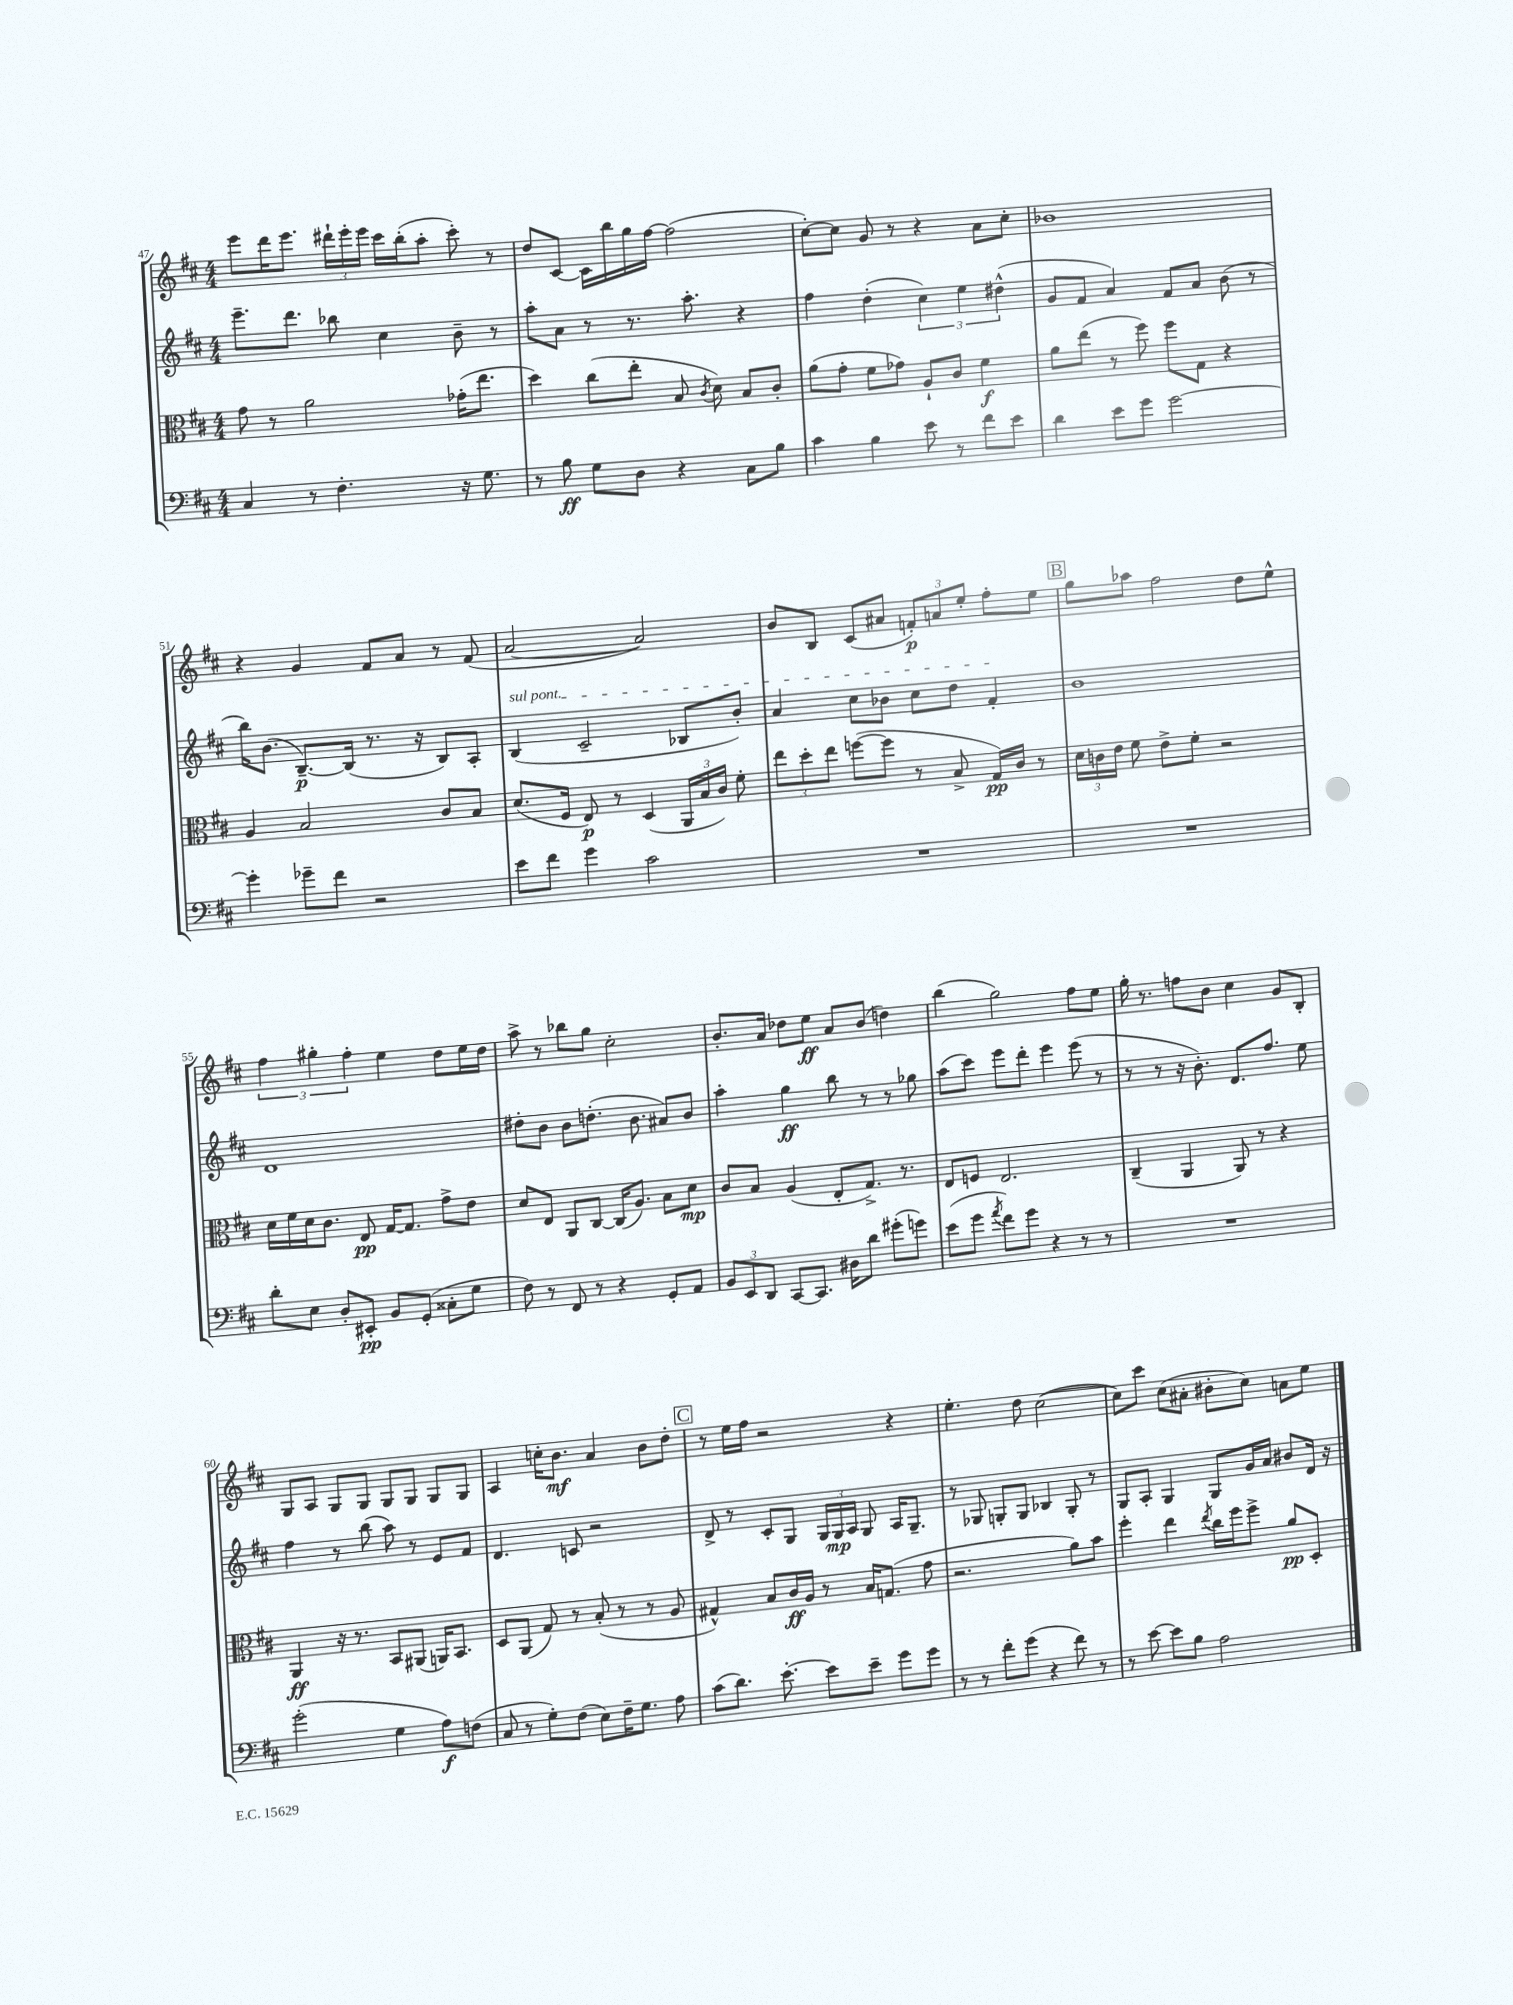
<<
\new StaffGroup <<
\new Staff = "s0" {
    \clef treble \key d \major \numericTimeSignature \time 4/4
    \autoBeamOff e'''8[ d'''16 e'''8.] \tuplet 3/2 { dis'''16[-! e'''16-. e'''16] } cis'''16[ b''16-.( a''8]-. cis'''8-.) r8 |
    d''8[ cis'8]~ cis'16[ b''16 g''16 fis''16]~ fis''2( |
    cis''8[~-.) cis''8] g'8 r8 r4 a'8[ cis''8]-. |
    bes'1 |
    r4 g'4 fis'8[ a'8] r8 fis'8( |
    a'2~ a'2) |
    b'8[ b8] cis'8[( ais'8] \tuplet 3/2 { f'8[-.\p) a'8 e''8]-. } fis''8[-. e''8] |
    \mark \markup { \box "B" } g''8[ aes''8] fis''2 d''8[ e''8]-^ |
    \tuplet 3/2 { fis''4 gis''4-. fis''4-. } e''4 d''8[ e''16 d''16] |
    a''8-> r8 bes''8[ g''8] cis''2-. |
    b'8.[-. a'16] des''8[ e''8]\ff a'8[ b'8]( d''4) |
    b''4( g''2) fis''8[ e''8] |
    g''16-. r8. f''8[ b'8] cis''4 g'8[ b8]-. |
    g8[ a8] g8[ g8] g8[ g8] g8[ g8] |
    a4 c''16[-. b'8.]\mf a'4 b'8[ d''8]-. |
    \mark \markup { \box "C" } r8 e''16[ fis''16] r2 r4 |
    e''4.-. d''8 cis''2~( |
    cis''8[) cis'''8] cis''8[( ais'8]-. bis'8[-. cis''8]) a'8[ e''8] \bar "|." |
}
\new Staff = "s1" {
    \clef treble \key d \major \numericTimeSignature \time 4/4
    \autoBeamOff e'''8.[-- d'''8.] bes''8 cis''4 b'8-- r8 |
    a''8[-. a'8] r8 r8. a''8.-. r4 |
    fis''4 d''4-.( \tuplet 3/2 { cis''4) e''4 dis''4-^( } |
    g'8[ fis'8] a'4) fis'8[ a'8] b'8( r8 |
    b''16[) b'8.]( b8.[~--\p) b16]( r8. r16 b8[) a8]-. |
    \once \override TextSpanner.bound-details.left.text = \markup { \italic "sul pont." } b4\startTextSpan( cis'2-- bes8[ b'8]-.) |
    a'4 cis''8[ bes'8] cis''8[ d''8] fis'4-.\stopTextSpan |
    \mark \markup { \box "B" } b'1 |
    d'1 |
    dis''8[-. b'8] b'8[ d''8.]-.( b'8. ais'8[) b'8] |
    a''4-. g''4\ff b''8 r8 r8 ges''8 |
    a''8[( cis'''8]) e'''8[ d'''8]-. e'''4 e'''8( r8 |
    r8 r8 r16 b'8.-.) d'8.[ fis''8.] e''8 |
    fis''4 r8 b''8( a''8) r8 e'8[ fis'8] |
    d'4. c'8 r2 |
    \mark \markup { \box "C" } d'8-> r8 cis'8[-. g8] \tuplet 3/2 { g16[ g16\mp a16] } g8 a16[ g8.]-- |
    r8 ges8 g8[-. g8] bes4 g8-. r8 |
    g8[ a8]-. g4 g8[ g'16 a'16] bis'8[ d'16] r16 \bar "|." |
}
\new Staff = "s2" {
    \clef alto \key d \major \numericTimeSignature \time 4/4
    \autoBeamOff g'8 r8 a'2 ges'16[-.( e''8.] |
    d''4) cis''8[( e''8]-. b8 \acciaccatura { cis'8 } d'8) b8[ cis'8]-. |
    a'8[( g'8]-. fis'8[ ges'8]) a8[-! cis'8] fis'4\f |
    a'8[ e''8]( r8 fis''8) fis''8[ g8] r4 |
    a4 b2 cis'8[ b8] |
    d'8.[( fis16] e8\p) r8 d4( \tuplet 3/2 { a,16[ b16 cis'16]) } fis'8-. |
    \tuplet 3/2 { e''8[ d''8-. e''8] } f''8[~( f''8] r8 b8-> g16[\pp) cis'16] r8 |
    \mark \markup { \box "B" } \tuplet 3/2 { d'16[ c'16 e'16] } fis'8 e'8[-> fis'8]-. r2 |
    d'16[ fis'16 d'16 cis'8.] e8\pp g16[~ g8.] g'8[-> e'8] |
    d'8[ e8] a,8[ cis8]~ cis16[( a8.]) b8[ d'8]\mp |
    cis'8[ b8] a4( e8[-. g8.]->) r8. |
    e8[ f8] e2. |
    cis4--( a,4 a,8) r8 r4 |
    a,4\ff r16 r8. b,8[ ais,8]( a,16[) b,8.] |
    d8[ a,8]( g8) r8 b8-.( r8 r8 a8 |
    \mark \markup { \box "C" } gis4-^) b8[ cis'16\ff a16] r8 b16[ g8.]( g'8 |
    r2. a'8[) b'8] |
    fis''4-. e''4 \acciaccatura { e''8 } cis''16[ fis''16 fis''8]-> a'8[\pp d8]-. \bar "|." |
}
\new Staff = "s3" {
    \clef bass \key d \major \numericTimeSignature \time 4/4
    \autoBeamOff cis4 r8 fis4.-. r16 g8. |
    r8 b8\ff g8[ d8] r4 cis8[ b8] |
    cis'4 b4 e'8 r8 fis'8[ e'8] |
    d'4 e'8[ g'8] g'2~ |
    g'4-. ges'8[-- fis'8] r2 |
    e'8[ fis'8] g'4 cis'2 |
    R1 |
    \mark \markup { \box "B" } R1 |
    d'8[-. e8] d8[-. eis,8]-.\pp b,8[ g,8]-.( cisis8[-. g8] |
    fis8) r8 fis,8 r8 r4 g,8[-. a,8] |
    \tuplet 3/2 { b,8[ e,8 d,8] } cis,8[~ cis,8.] dis16[ d'8] gis'8[-.( g'8]) |
    e'8[( g'8] \acciaccatura { a'8 } fis'8[) g'8] r4 r8 r8 |
    R1 |
    g'2-.( g4 a8[\f) f8]( |
    cis8 r8 g8[-.) fis8]( e8[) fis16-- g8.] a8 |
    \mark \markup { \box "C" } cis'8[( d'8.]) e'8.~-. e'8[ e'8]-- g'8[ g'8] |
    r8 r8 fis'8[-. g'8]( r4 fis'8) r8 |
    r8 e'8~ e'8[ b8] a2 \bar "|." |
}
>>
>>
\layout { \context { \Score currentBarNumber = #47 } }
